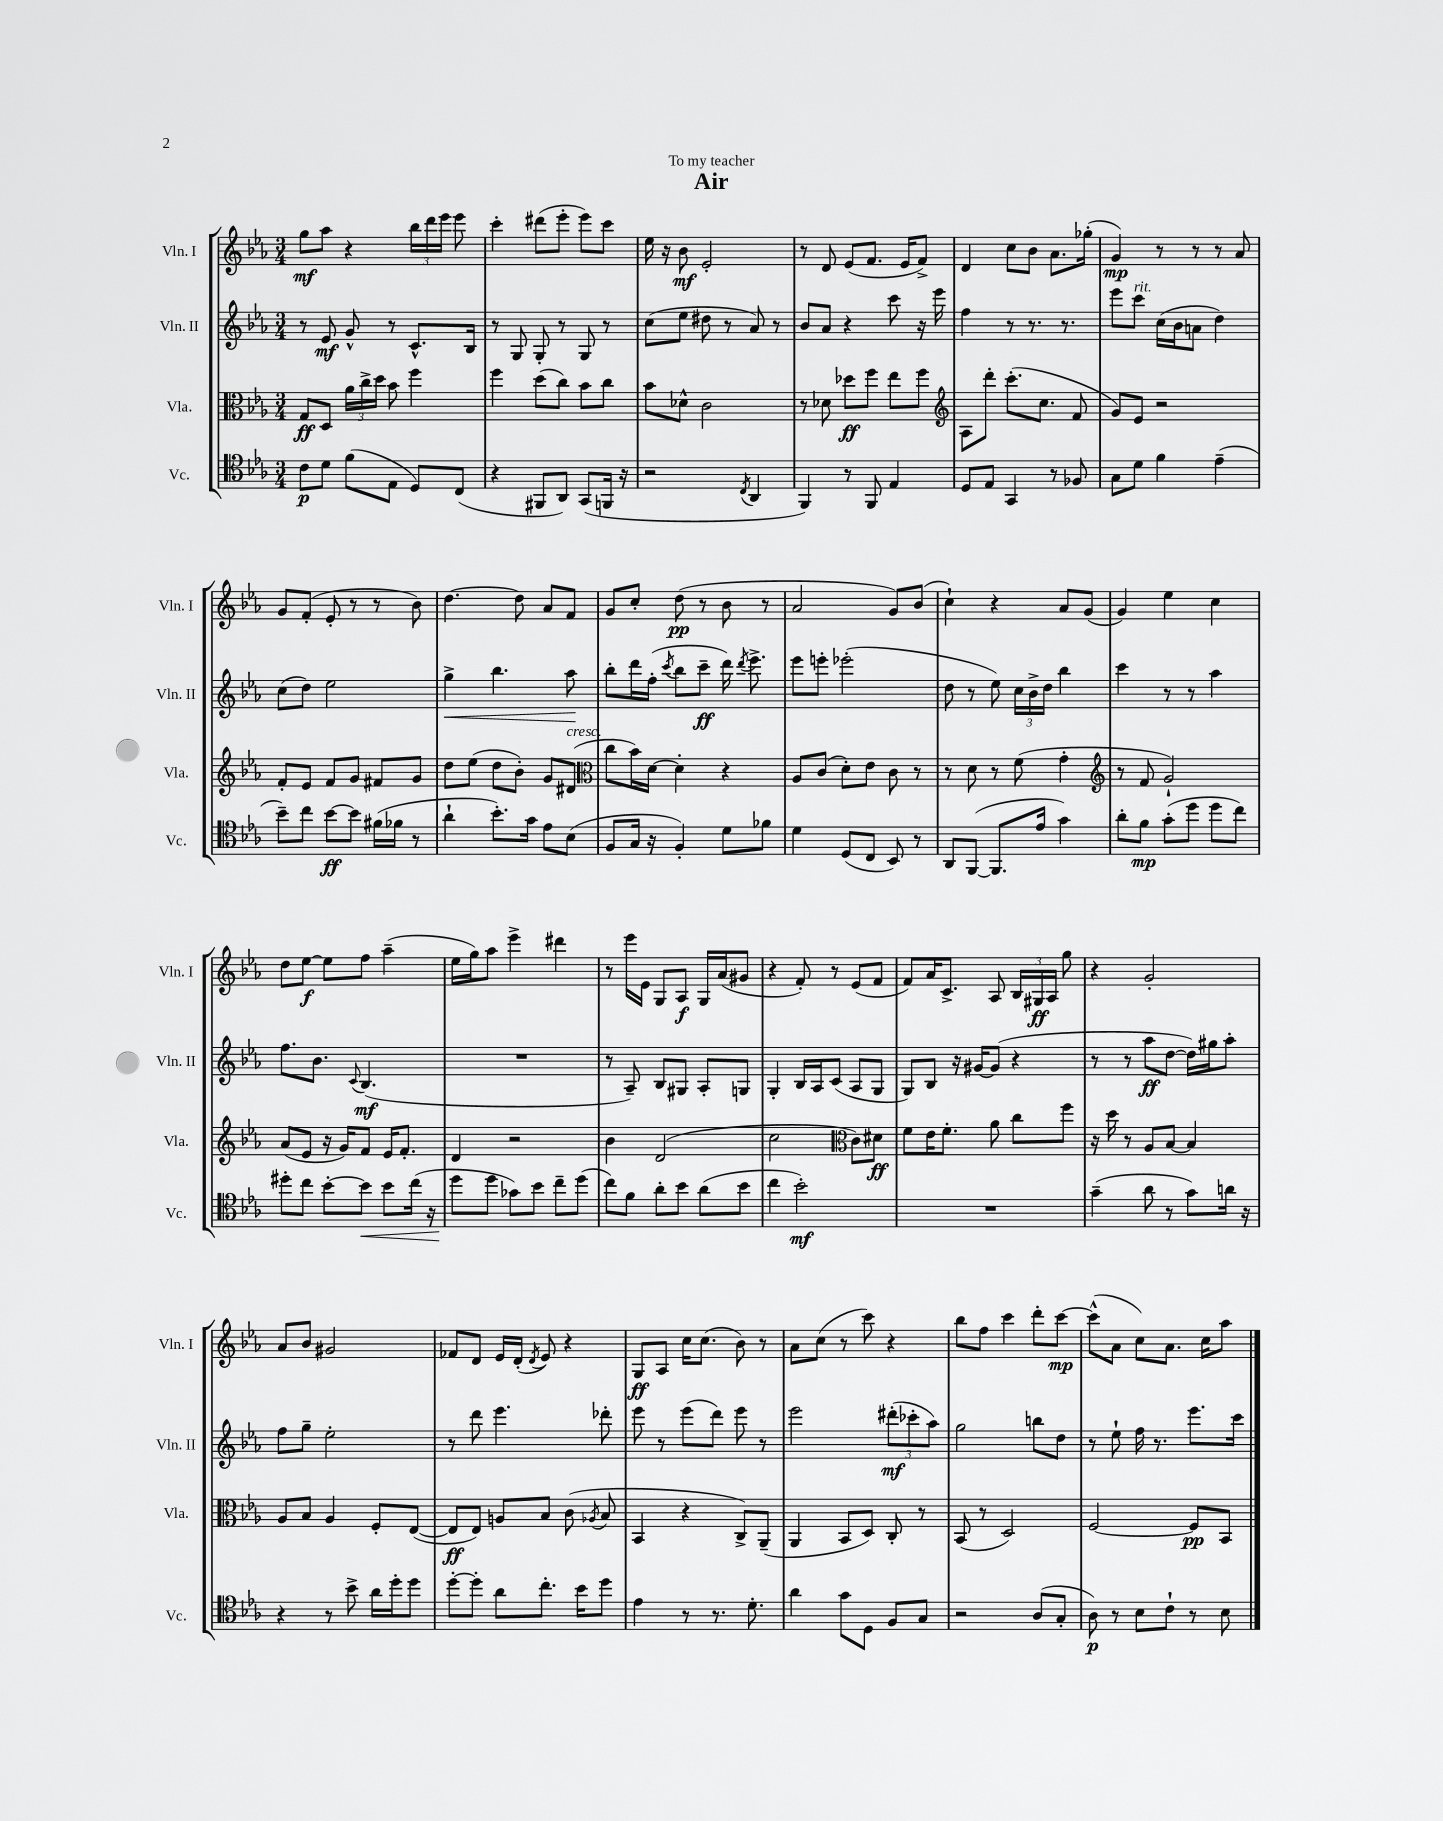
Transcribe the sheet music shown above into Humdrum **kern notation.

**kern	**kern	**kern	**kern
*staff4	*staff3	*staff2	*staff1
*clefC4	*clefC3	*clefG2	*clefG2
*k[b-e-a-]	*k[b-e-a-]	*k[b-e-a-]	*k[b-e-a-]
*M3/4	*M3/4	*M3/4	*M3/4
8c	8G	8r	8gg
8d	8D	8e-	8aa-
(8f	24a-	8g^^	4r
.	24cc^	.	.
.	24dd	.	.
8E-	8b-	8r	.
8D)	4ff	8.c^^	24bb-
.	.	.	24ddd
.	.	.	24eee-
(8C	.	.	8eee-
.	.	16B-	.
=	=	=	=
4r	4ff	8r	4ccc'
.	.	8G	.
8FF#	(8dd	8G'	(8ddd#
8AA-)	8cc)	8r	8eee-'
(8GG	8b-	8G	8eee-)
16FF	8cc	8r	8ccc
16r	.	.	.
=	=	=	=
2r	8b-	(8cc	16ee-
.	.	.	16r
.	8d-^^	8ee-	8b-
.	2c	8dd#	2e-'
.	.	8r	.
8qC	.	.	.
4AA-	.	8a-)	.
.	.	8r	.
=	=	=	=
4FF)	8r	8b-	8r
.	8d-	8a-	8d
8r	8dd-	4r	(8e-
8FF	8ff	.	8.f
4E-	8ee-	8ccc	.
.	.	.	16e-
.	8ff	16r	8f^)
.	.	16eee-	.
=	=	=	=
*	*clefG2	*	*
8D	8A-	4ff	4d
8E-	8ddd'	.	.
4GG	(8.ccc'	8r	8cc
.	.	8.r	8b-
.	8.cc	.	.
8r	.	.	8.a-
.	.	8.r	.
8F-	8f	.	.
.	.	.	(16gg-'
=	=	=	=
8G	8g)	8eee-	4g)
8d	8e-	8ccc	.
4f	2r	(16cc	8r
.	.	16b-	.
.	.	8a	8r
(4e-~	.	4dd)	8r
.	.	.	8a-
=	=	=	=
8b-~)	8f'	(8cc	8g
8cc	8e-	8dd)	(8f'
[8b-	8f	2ee-	8e-'
8b-]	8g	.	8r
(16f#	8f#	.	8r
16f-	.	.	.
8r	8g	.	8b-)
=	=	=	=
4a-`	8dd	4gg^	[4.dd
.	(8ee-	.	.
8.b-')	8dd	4.bb-	.
.	8b-')	.	8dd]
16g	.	.	.
8e-	8g	.	8a-
(8B-	(8d#	8aa-	8f
=	=	=	=
*	*clefC3	*	*
8F	8cc	8bb-'	8g
16G	16b-)	16ddd	8cc'
16r	[16d	(16ff'	.
.	.	8qccc	.
4F')	4d']	8bb-	(8dd
.	.	8ccc~	8r
8d	4r	16ddd)	8b-
.	.	8qddd	.
.	.	8.eee-^	.
8f-	.	.	8r
=	=	=	=
4d	8A-	8eee-	2a-
.	(8c	8eee'	.
(8D	8d')	(2eee-'	.
8C	8e-	.	.
8BB-)	8c	.	8g)
8r	8r	.	(8b-
=	=	=	=
8AA-	8r	8dd	4cc`)
([8FF	8d	8r	.
8.FF]	8r	8ee-)	4r
.	(8f	24cc	.
.	.	24b-^	.
16e-	.	.	.
.	.	24dd	.
4g)	4g'	4bb-	8a-
.	.	.	(8g
=	=	=	=
*	*clefG2	*	*
8a-'	8r	4ccc	4g)
8f	8f	.	.
(8g'	2g`)	8r	4ee-
8dd	.	8r	.
8dd	.	4aa-	4cc
8cc)	.	.	.
=	=	=	=
8dd#'	(8a-	8.ff	8dd
8cc	8e-	.	[8ee-
.	.	8.b-	.
[8b-'	16r	.	8ee-]
.	16g)	.	.
.	.	8qqc	.
8b-]	8f	(4.B-	8ff
8b-	16e-	.	(4aa-~
.	8.f'	.	.
(16cc	.	.	.
16r	.	.	.
=	=	=	=
8dd	4d	2.r	16ee-
.	.	.	16gg)
8dd	.	.	8aa-
8g-)	2r	.	4eee-^
8b-	.	.	.
8cc~	.	.	4ddd#
(8dd	.	.	.
=	=	=	=
8cc)	4b-	8r	8r
8f	.	8A-~)	16eee-
.	.	.	16e-
8a-'	(2d	8B-	8G
8b-	.	8G#	8A-
(8a-	.	8A-'	16G
.	.	.	(16a-
8b-	.	8G	8g#
=	=	=	=
4cc	2cc	4G'	4r
2b-')	.	16B-	8f')
.	.	16A-	.
.	.	(8c	8r
*	*clefC3	*	*
.	8c)	8A-	(8e-
.	8d#	8G	8f
=	=	=	=
2.r	8f	8G)	8f)
.	16e-	8B-	16a-
.	8.f'	.	8.c^
.	.	16r	.
.	.	[16g#	.
.	8a-	(8g#]	8A-
.	8cc	4r	24B-
.	.	.	24G#
.	.	.	24A-
.	8ff	.	8gg
=	=	=	=
(4g~	16r	8r	4r
.	16dd	.	.
.	8r	8r	.
8a-	8A-	8aa-	2g'
8r	[8B-	[8dd	.
8g)	4B-]	16dd])	.
.	.	16gg#	.
16a	.	8aa-'	.
16r	.	.	.
=	=	=	=
4r	8A-	8ff	8a-
.	8B-	8gg~	8b-
8r	4A-	2ee-'	2g#
8b-^	.	.	.
16a-	8F'	.	.
16dd'	.	.	.
8dd	([8E-	.	.
=	=	=	=
[8dd'	8E-]	8r	8f-
8dd']	8E-)	8ddd	8d
8a-	8A	4.eee-	16e-
.	.	.	(16d'
.	.	.	8qd
8.cc'	8B-	.	8e-)
.	(8c	.	4r
16b-	.	.	.
.	8qA-	.	.
8dd	8B-	8ddd-'	.
=	=	=	=
4e-	4BB-	8eee-	8G
.	.	8r	8A-
8r	4r	(8eee-	16cc
.	.	.	(8.cc
8.r	.	8ddd)	.
.	8C^)	8eee-	8b-)
8.d'	.	.	.
.	(8AA-~	8r	8r
=	=	=	=
4a-	4AA-	2eee-	8a-
.	.	.	(8cc
8g	8BB-	.	8r
8D	8D)	.	8ccc)
8F	8C'	(12ddd#'	4r
.	.	12ccc-'	.
8G	8r	.	.
.	.	12aa-)	.
=	=	=	=
2r	(8BB-	2gg	8bb-
.	8r	.	8ff
.	2D)	.	4ccc
(8A-	.	8bb	8ddd'
8G'	.	8dd	[8ccc
=	=	=	=
8A-)	[2F	8r	(8ccc^^]
8r	.	8ee-`	8a-
8B-	.	16ff	8cc)
.	.	8.r	.
8c`	.	.	8.a-
8r	8F]	8.eee-	.
.	.	.	16cc
8B-	8BB-	.	8aa-
.	.	16ccc	.
==	==	==	==
*-	*-	*-	*-
